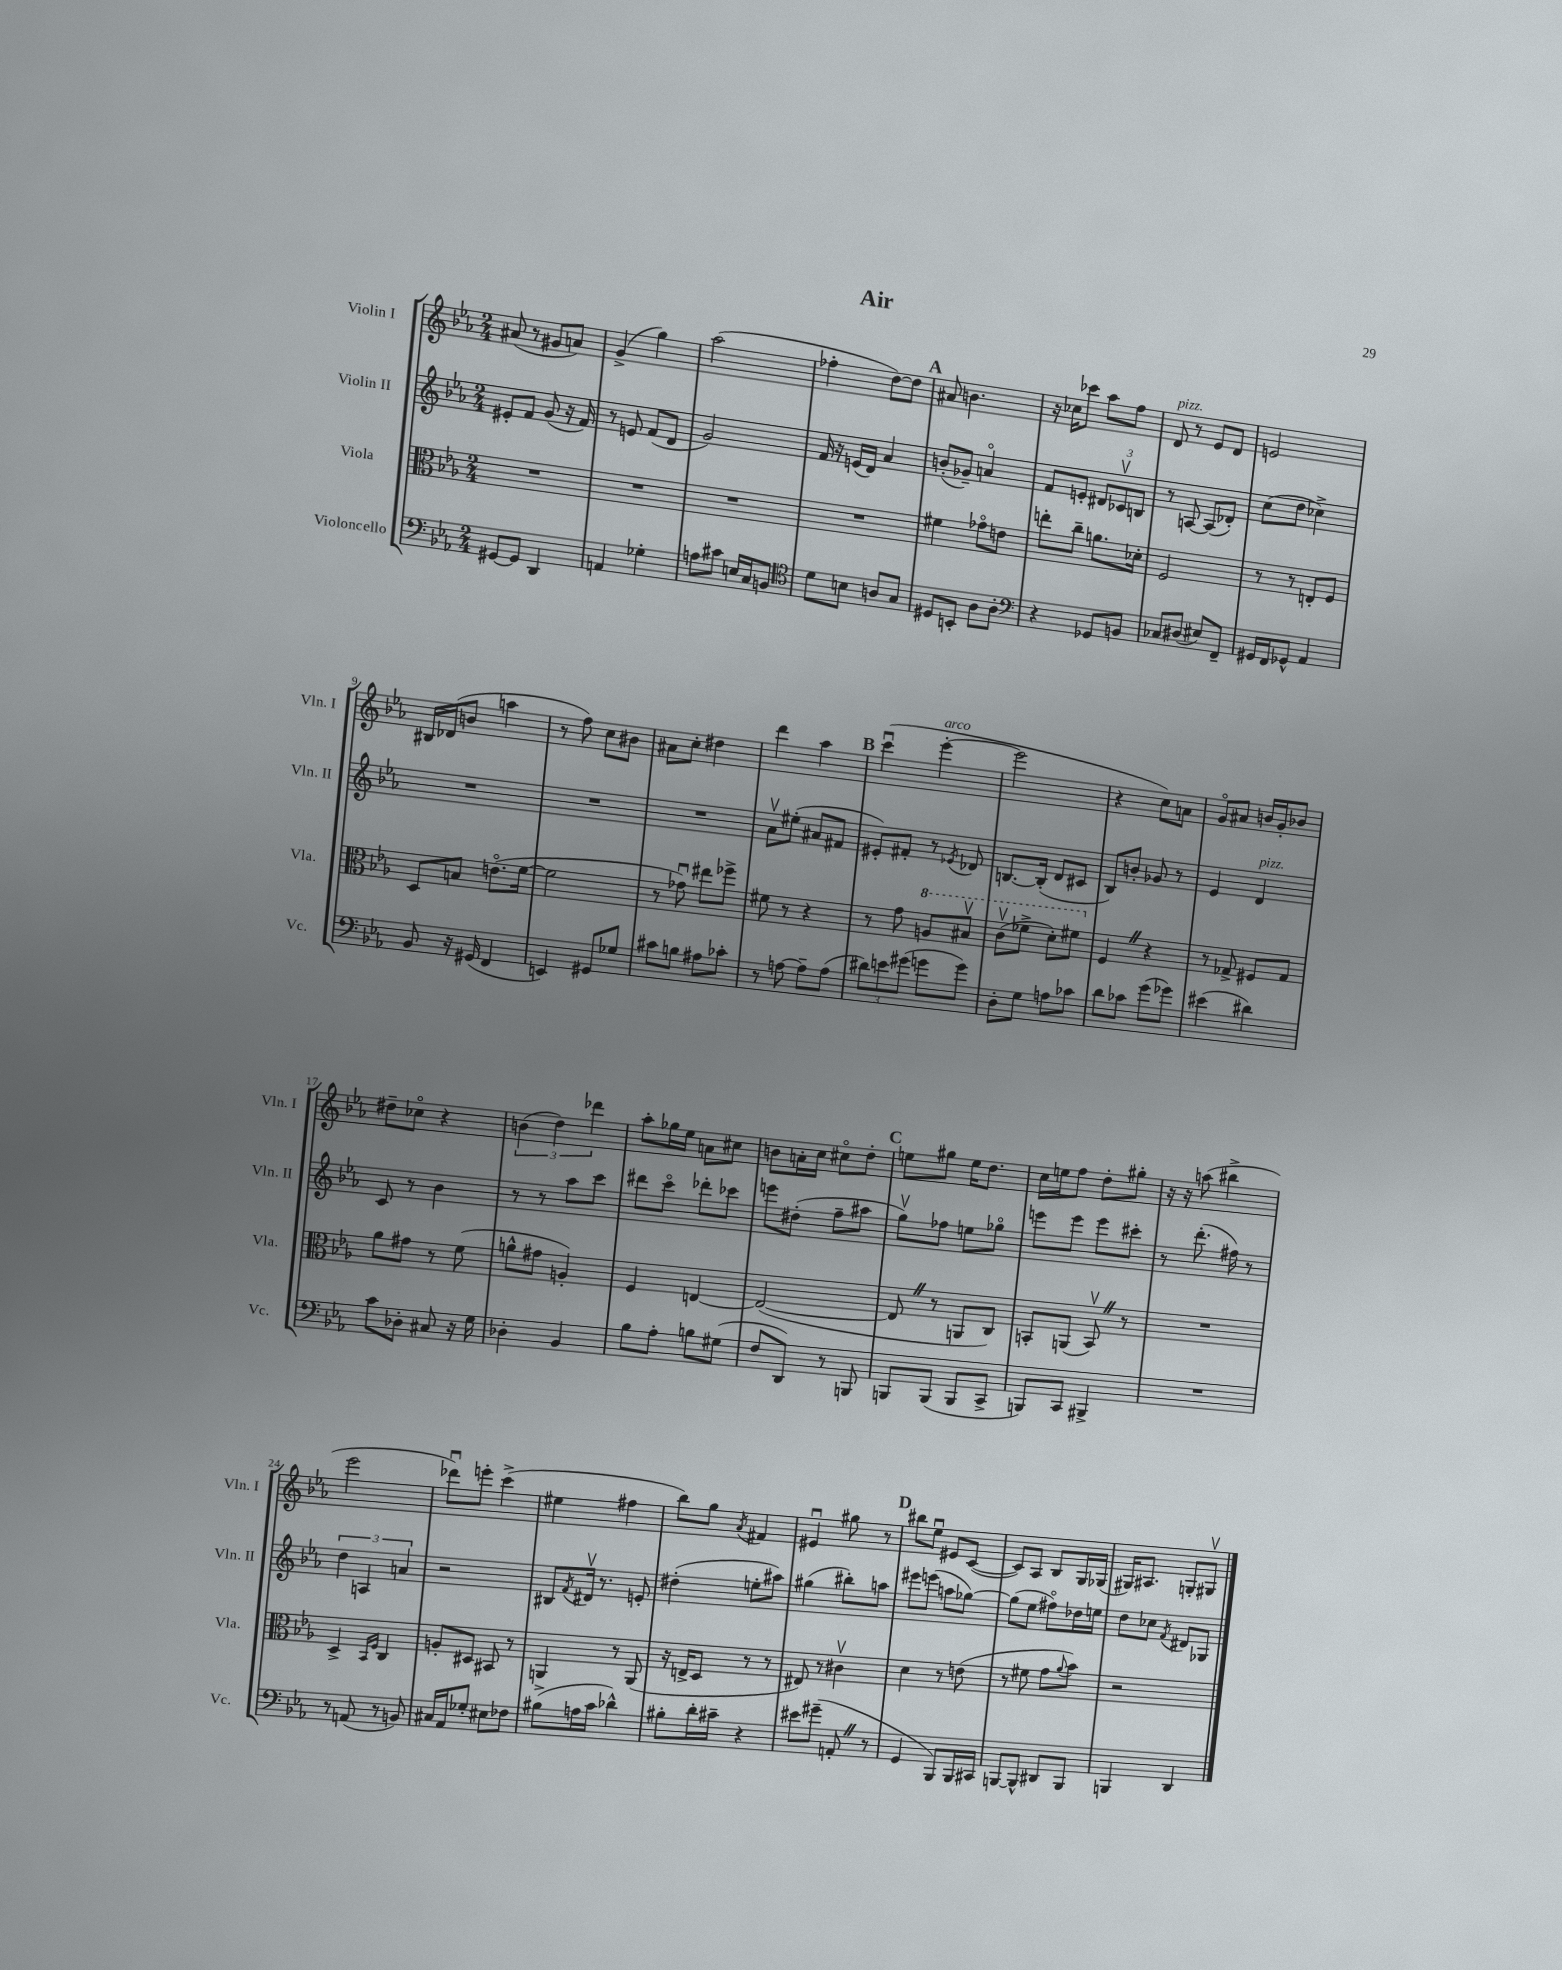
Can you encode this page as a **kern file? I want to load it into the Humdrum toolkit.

**kern	**kern	**kern	**kern
*staff4	*staff3	*staff2	*staff1
*clefF4	*clefC3	*clefG2	*clefG2
*k[b-e-a-]	*k[b-e-a-]	*k[b-e-a-]	*k[b-e-a-]
*M2/4	*M2/4	*M2/4	*M2/4
[8GG#/L	2r	8e#'/L	(8a#/
8GG#/]J	.	8f/J	8r
4DD/	.	(8g/	8g#/L
.	.	16r	8a/J)
.	.	16f/)	.
=	=	=	=
4AA/	2r	8r	(4g^/
.	.	8e/	.
4G-'\	.	(8f/L	4gg\)
.	.	8d/J	.
=	=	=	=
8A\L	2r	2g/)	(2aa-\
8c#\J	.	.	.
16E/LL	.	.	.
16C/J	.	.	.
8BB/J	.	.	.
=	=	=	=
*clefC4	*	*	*
8d\L	2r	16f/	4ff-'\
.	.	16r	.
8B\J	.	(16e/LL	.
.	.	16d/JJ)	.
8A/L	.	4a-/	[8dd\L)
8G/J	.	.	8dd\]J
=	=	=	=
8D#/L	4f#\	(8b'/L	8a#/
8BB'/J	.	8g-~/J)	4.b\
8A-\L	8g-o\L	4ao/	.
8A-'\J	8e\J	.	.
=	=	=	=
*clefF4	*	*	*
4r	8ee'\L	8f/L	16r
.	.	.	16cc-\LK
.	8cc~\J	8e'/J	8ccc-\J
8GG-/L	8.a\L	12d#/L	8aa-\L
.	.	12c-v/	.
8BB/J	.	.	8ff\J
.	.	12B/J	.
.	16d-'\Jk	.	.
=	=	=	=
8C-/L	2F/	8r	8d/
(8D#/J	.	[8A/	8r
8E#/L)	.	(8A/]L	8e-/L
8FF~/J	.	8d-'/J)	8d/J
=	=	=	=
16GG#/LL	8r	(8cc\L	2e/
16FF/J	.	.	.
8GG-^^/J	8r	8dd\J	.
4AA-/	8E'/L	4cc-^\)	.
.	8F/J	.	.
=	=	=	=
8BB-/	8D/L	2r	16B#/LL
.	.	.	(16d-/J
16r	8B/J	.	8b/J
(16GG#/	.	.	.
4FF/	(8.eo\L	.	4aa\
.	[16f\Jk	.	.
=	=	=	=
4EE/)	2f\]	2r	8r
.	.	.	8ff\)
8GG#/L	.	.	8cc\L
8G-/J	.	.	8b#\J
=	=	=	=
8c#\L	8r	2r	8a#\L
8B\J	8g-u\)	.	8cc'\J
8A#\L	8ee#\L	.	4dd#\
8c-'\J	8ff-^\J	.	.
=	=	=	=
8r	8f#\	8a-v\L	4ddd\
[8A\	8r	(8ee#'\J	.
8A~\]L	4r	8a#/L	4aa-\
(8A\J	.	8f#/J	.
=	=	=	=
12d#\L)	8r	8e#'/L)	(4cccu\
12e\	.	.	.
.	8g\	8f#'/J	.
(12g#\J	.	.	.
8g\L	8a/L	8r	[4eee-'\
.	.	8qe-/	.
8g\J)	8b#v/J	8d-/	.
=	=	=	=
8D'\L	(8ccv\L	[8.B/L	2eee-\]
8G\J	8ff-^\J	.	.
.	.	(16B'/]Jk	.
8A\L	8dd'\L)	8d/L	.
8c-\J	8ff#\J	8c#/J	.
=	=	=	=
8d\L	4F/	8B-/L)	4r
8c-\J	.	8b'/J	.
(8g\L	4r	8g-/	8cc\L)
8g-\J)	.	8r	8a\J
=	=	=	=
(4e#\	8r	4e-/	8go/L
.	8G-^/	.	8a#/J
4d#\)	8F#/L	4d/	16b/LL
.	.	.	16g'/J
.	8G-/J	.	8b-/J
=	=	=	=
8c\L	8a-\L	8c/	8dd#~\L
8D-'\J	8g#\J	8r	8cc-o\J
8C#/	8r	4b-\	4r
16r	(8f\	.	.
16G\	.	.	.
=	=	=	=
4D-'\	8a^^\L	8r	(6b\
.	8g#\J	8r	.
.	.	.	6dd\)
4BB-/	4A'/)	8aa-\L	.
.	.	.	6ddd-\
.	.	8ccc\J	.
=	=	=	=
8B-\L	4F/	8ddd#\L	8aa-'\L
8A-'\J	.	8ccco\J	16gg-\L
.	.	.	16ee-\JJ
8B\L	[4E/	8ddd-'\L	8a\L
(8G#\J	.	8ccc-\J	8cc#\J
=	=	=	=
8F/L	(2E/_	8eee\L	8b\L
8DD/J)	.	(8dd#'\J	16a'\L
.	.	.	16cc\JJ
8r	.	8ff~\L	8cc#o\L
8BBB/	.	8aa#\J	8dd'\J
=	=	=	=
8BBB/L	8E/]	8ggv\L)	8ee\L
(8BBB/J	8r	8ff-\J	8gg#\J
8BBB/L	8AA/L	8ee\L	16ee\LK
.	.	.	8.dd\J
8CC^/J	8C/J)	8gg-o\J	.
=	=	=	=
8BBB/L)	8BB'/L	8eee\L	16cc\LL
.	.	.	16ee\J
8CC/J	(8AA/J	8eee\J	8ff\J
4BBB#^/	8BBv/)	8eee\L	8dd'\L
.	8r	8ccc#'\J	8gg#'\J
=	=	=	=
2r	2r	8r	16r
.	.	.	16r
.	.	(8.ddd'\	(8aa\
.	.	.	4bb#^\
.	.	16ff#\)	.
.	.	8r	.
=	=	=	=
8r	4D^/	6dd\	2eee-\
(8AA/	.	.	.
.	.	6A/	.
.	16qqBB-/LL	.	.
.	16qqF/JJ	.	.
8r	4C/	.	.
.	.	6a/	.
8BB/)	.	.	.
=	=	=	=
16C#/LL	8A'/L	2r	8ddd-u\L)
16AA-/J	.	.	.
8G-'/J	8D#/J	.	8eee'\J
8E#\L	8BB#/	.	(4ccc^\
8F-\J	8r	.	.
=	=	=	=
(8B#^\L	4AA/	8B#/L	4ee#\
.	.	8qf/	.
16A\L	.	16d#v/Jk	.
16c\JJ	.	8.r	.
4d-^^\)	8r	.	4ff#\
.	(8AA/	8e'/	.
=	=	=	=
8B#'\L	16r	(4dd#'\	8bb-\L)
.	16E^/LK	.	.
16d'\L	8D/J	.	8gg\J
16c#~\JJ	.	.	.
.	.	.	8qa-/
4r	8r	8ee'\L	4f#/
.	8r	8aa#\J)	.
=	=	=	=
8e#\L	8E#/)	(4gg#\	4e#u/
(8g#~\J	8r	.	.
8AA'/	4c#v\	8bb#'\L)	8gg#\
8r	.	8aa\J	8r
=	=	=	=
4GG/	4d\	8eee#\L	8bb#\L
.	.	(8eee\J	8ee-u\J
8BBB-/L)	8r	8aa\L	8e#/L
16BBB-/L	(8e\	[8gg-\J)	([8c/J
16CC#/JJ	.	.	.
=	=	=	=
[8BBB/L	8r	(8gg-\]L	8c/]L)
8BBB^^/]J	8f#\	8ee-\J	8A-/J
8DD#/L	8g\L	8ff#o\L)	8B-/L
.	8qqa-/	.	.
8BBB/J	8b-\J)	16dd-\L	16G/L
.	.	16ee\JJ	(16G-/JJ
=	=	=	=
4BBB/	2r	8dd\L	16G#/LK)
.	.	.	8.A#/J
.	.	8cc-\J	.
.	.	8qf/	.
4DD/	.	8d#/L	8G'/L
.	.	8G-/J	8G#v/J
==	==	==	==
*-	*-	*-	*-
